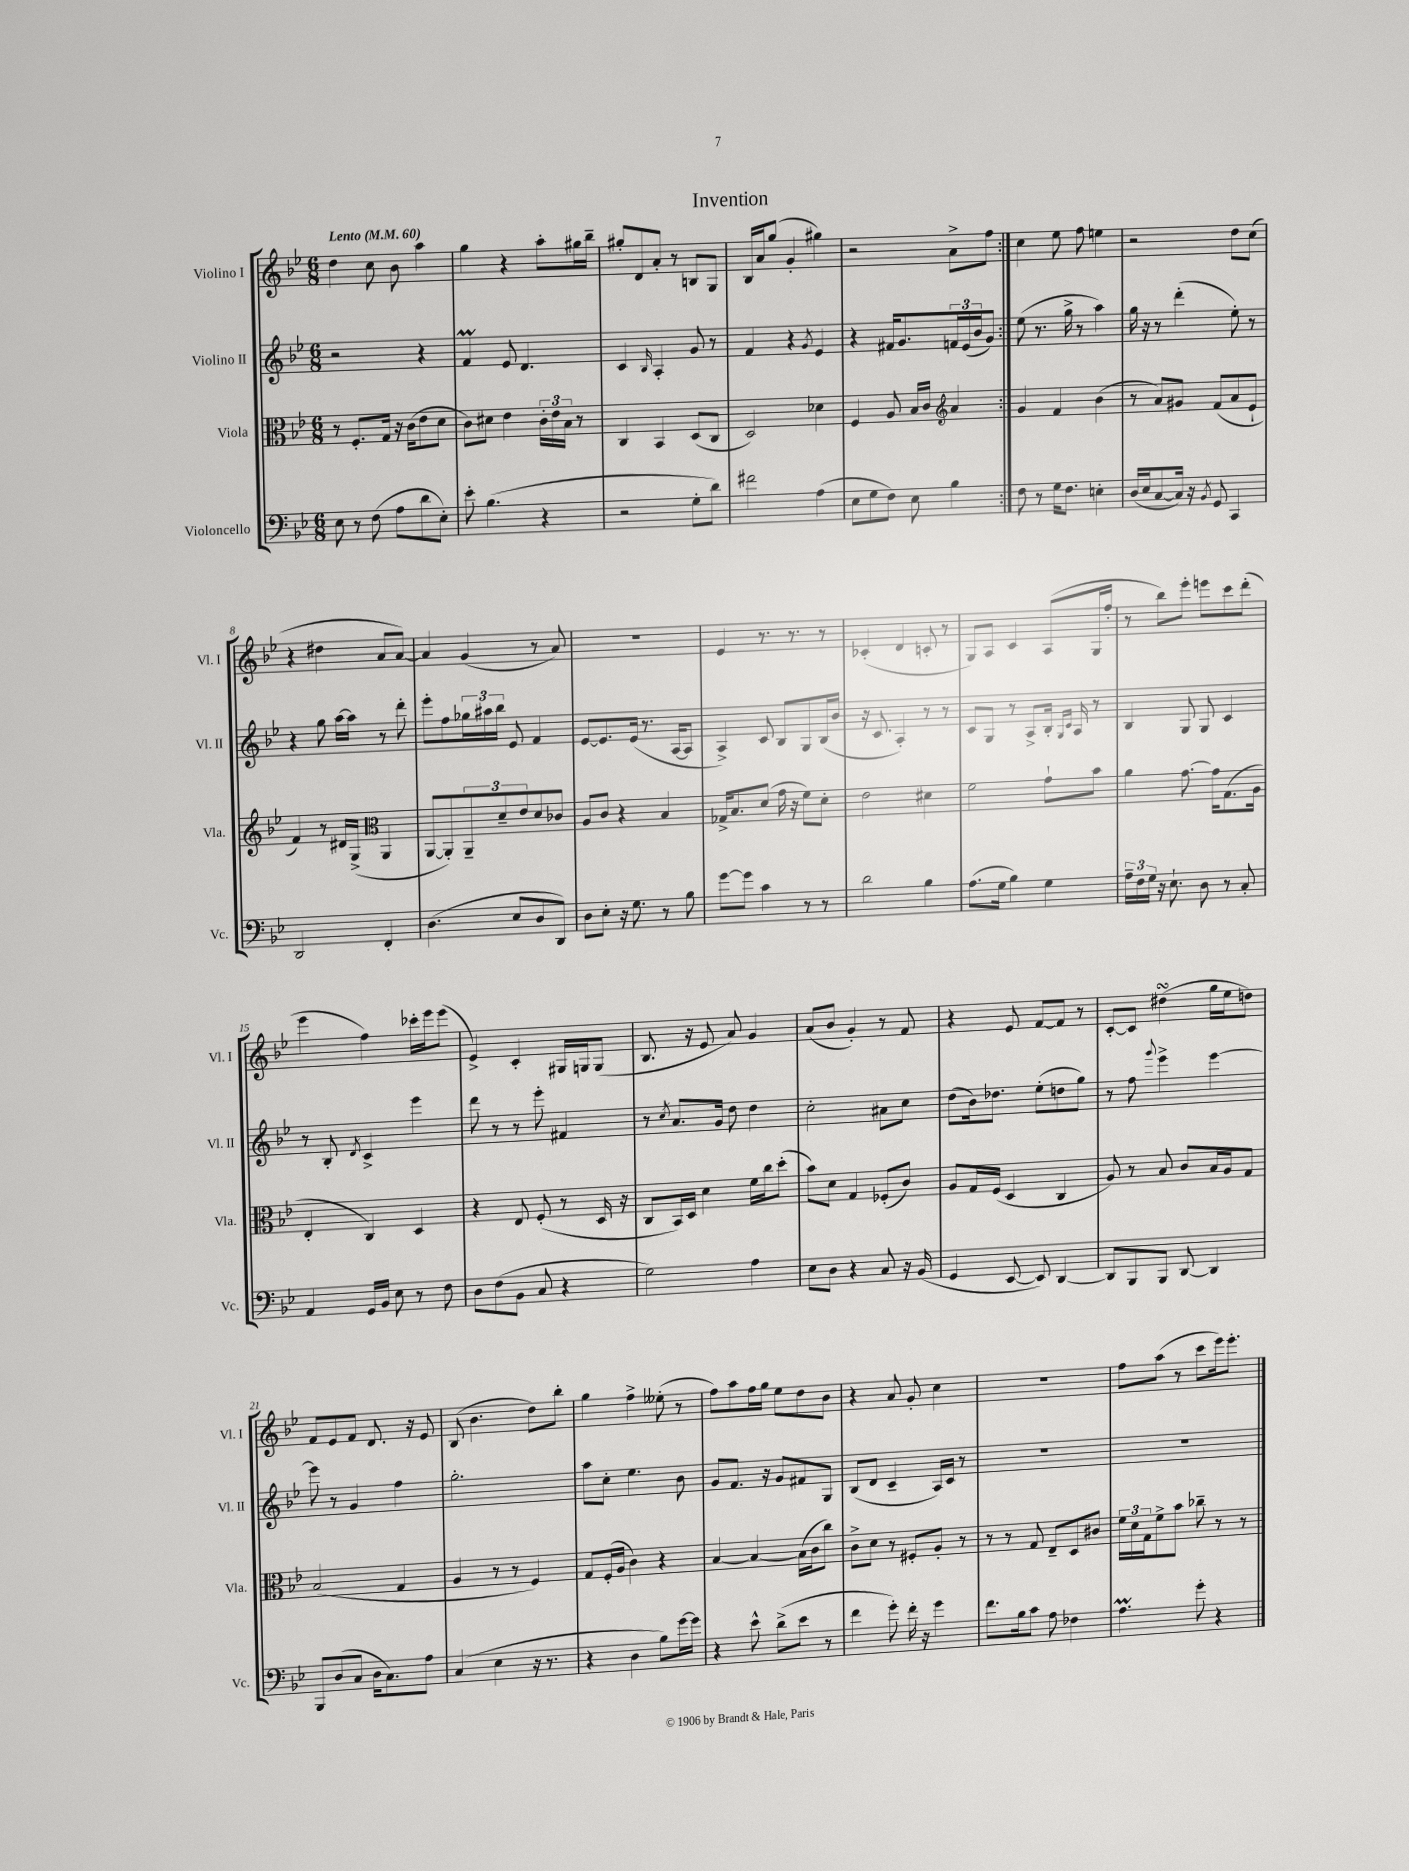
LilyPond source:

\header { title = "Invention" }
<<
\new StaffGroup <<
\new Staff = "s0" \with { instrumentName = "Violino I" shortInstrumentName = "Vl. I" } {
    \clef treble \key bes \major \numericTimeSignature \time 6/8 \tempo "Lento" 4 = 60
    \repeat volta 2 { d''4 c''8 bes'8 a''4 |
    g''4 r4 a''8-. gis''16 bes''16-- |
    gis''8-. d'8 a'8-. r8 b8 g8 |
    bes16 a'16 g''8( g'4-. gis''4) |
    r2 a'8-> f''8 | }
    c''4 ees''8 f''8 e''4 |
    r2 d''8 c''8( |
    r4 dis''4 a'8 a'8~) |
    a'4 g'4( r8 a'8) |
    R2. |
    ees'4 r8. r8. r8 |
    ces'4-.( d'4 c'8-. r8 |
    g8) a8 c'4 a8( g16 f''16-. |
    r8 bes''8) ees'''8-. e'''8 c'''8 d'''8-.( |
    ees'''4 f''4) ces'''16-. ees'''16 ees'''8( |
    ees'4->) c'4-. gis16 g16 g8( |
    bes8. r16 ees'8 a'8) g'4 |
    a'8( bes'8 g'4-.) r8 f'8 |
    r4 ees'8 f'8~ f'8 r8 |
    c'8~-. c'8 dis''4\turn( g''16 ees''16 d''8) |
    f'8 ees'8 f'8 d'8. r16 ees'8 |
    bes8( bes'4. d''8) bes''8-. |
    g''4 f''4-> eeses''8-.( r8 |
    f''8) a''8 f''16 g''16 ees''8 d''8 bes'8 |
    r4 a'8 g'8-. c''4 |
    R2. |
    f''8 a''8( r8 c'''8 ees'''16) ees'''8.-. \bar "|." |
}
\new Staff = "s1" \with { instrumentName = "Violino II" shortInstrumentName = "Vl. II" } {
    \clef treble \key bes \major \numericTimeSignature \time 6/8
    \repeat volta 2 { r2 r4 |
    f'4\prall ees'8 d'4. |
    c'4 \grace { bes16 } a4-. g'8 r8 |
    f'4 r4 \acciaccatura { g'8 } ees'4 |
    r4 fis'16 g'8. \tuplet 3/2 { f'16 ees'16( bes'16 } g'8) | }
    ees''8( r8. g''16-> r8 a''4) |
    g''16 r16 r8 d'''4-.( ees''8-.) r8 |
    r4 g''8 a''16~ a''16 r8 d'''8-. |
    ees'''8-. f''8 \tuplet 3/2 { ges''16 ais''16 bes''16 } ees'8 f'4 |
    ees'8~ ees'8. ees'16( r8. a16~ a8 |
    a4->) c'8 bes8 g8 bes16( bes'16 |
    r16 c'8. a4-.) r8 r8 |
    c'8 g8 r8 a8-> bes16-. \grace { g16 c'16 } a16 r8 |
    bes4 g8 g8 c'4 |
    r8 bes8-. \acciaccatura { d'8 } c'4-> ees'''4 |
    d'''8 r8 r8 ees'''8-. fis'4 |
    r8 \acciaccatura { c''8 } a'8. g'16 d''8 d''4 |
    c''2-. ais'8 c''8 |
    d''8( bes'16) des''8. ees''8-.( d''8 g''8) |
    r8 f''8 \appoggiatura { g'''8 } ees'''4-> ees'''4~ |
    ees'''8 r8 g'4 f''4 |
    g''2.-. |
    a''8 c''8-. ees''4. bes'8 |
    g'8 f'8. r16 g'8 fis'8 g8 |
    bes8( d'8 c'4-- a16) c'16 r8 |
    R2. |
    R2. \bar "|." |
}
\new Staff = "s2" \with { instrumentName = "Viola" shortInstrumentName = "Vla." } {
    \clef alto \key bes \major \numericTimeSignature \time 6/8
    \repeat volta 2 { r8 f8.-. g16 r16 c'16( ees'8 d'8 |
    c'8) dis'8 ees'4 \tuplet 3/2 { c'16-. ees'16 bes16 } r8 |
    c4 bes,4 d8( c8 |
    d2) des'4 |
    f4 a8 bes16 c'16 \clef treble a'4 | }
    g'4 f'4 bes'4( |
    r8 a'8) gis'8 f'8( a'8 ees'8-! |
    f'4) r8 dis'16 g16->( \clef alto a,4 |
    a,8~ a,8-.) \tuplet 3/2 { a,8-- d'8-- ees'8 } d'8 ces'8 |
    a8 c'8 r4 bes4 |
    ges16-> bes8. d'8( g'16 r16 f'8) d'8-. |
    ees'2 dis'4 |
    f'2 g'8-! bes'8 |
    a'4 g'8.~ g'16 g8.( a16 |
    ees4-. c4) d4 |
    r4 ees8 f8-.( r8 d16 r16 |
    c8 bes,16) d16 d'4 f'16 c''16 d''8-.( |
    bes'8) d'8 g4 fes8-.( c'8) |
    a8 g16 f16( d4 c4 |
    a8) r8 bes8 c'8 bes16 a16 g8 |
    bes2( g4 |
    a4 r8 r8 f4) |
    g8 f16-.( a16 c'4) r4 |
    bes4~ bes4~ bes16( c'16 c''8) |
    c'8-> d'8 r8 fis8-. a8-. r8 |
    r8 r8 g8 ees8-- d8 cis'8 |
    \tuplet 3/2 { f'16 d'16 g16 } f'8-> bes'8 ces''8-- r8 r8 \bar "|." |
}
\new Staff = "s3" \with { instrumentName = "Violoncello" shortInstrumentName = "Vc." } {
    \clef bass \key bes \major \numericTimeSignature \time 6/8
    \repeat volta 2 { ees8 r8 f8( a8 d'8 ees8-.) |
    ees'8-. bes4.( r4 |
    r2 g8-. d'8) |
    fis'2 a4( |
    ees8 g8 f8) ees8 bes4 | }
    f8 r8 g16 f8. e4-. |
    d16( ees16 c8~ c16) r16 \acciaccatura { bes,8 } g,8 c,4 |
    d,2 f,4-. |
    d4.( ees8 d8 d,8) |
    d8 ees8-. r16 g8. r8 bes8 |
    g'8~ g'8 c'4 r8 r8 |
    d'2 bes4 |
    a8.( g16 bes4) g4 |
    \tuplet 3/2 { a16-- f16 g16 } r16 ees8.-! d8 r8 c8-. |
    a,4 g,16 bes,16 ees8 r8 f8 |
    d8 f8( bes,8 c8 r4 |
    g2) a4 |
    ees8 d8 r4 c8 r16 bes,16( |
    g,4 ees,8~ ees,8) d,4~ |
    d,8 bes,,8 bes,,8 d,8~ d,4 |
    bes,,8 d8( c8 d16 c8.) a8 |
    c4( ees4 r16 r8. |
    r4 d4 bes8) g'16~ g'16 |
    r4 ees'8-^ d'8->( ees'8 r8 |
    f'4 g'8-.) f'16-. r16 g'4 |
    f'8. bes16 c'8 a8 fes4 |
    a4.\prall g'8-. r4 \bar "|." |
}
>>
>>
